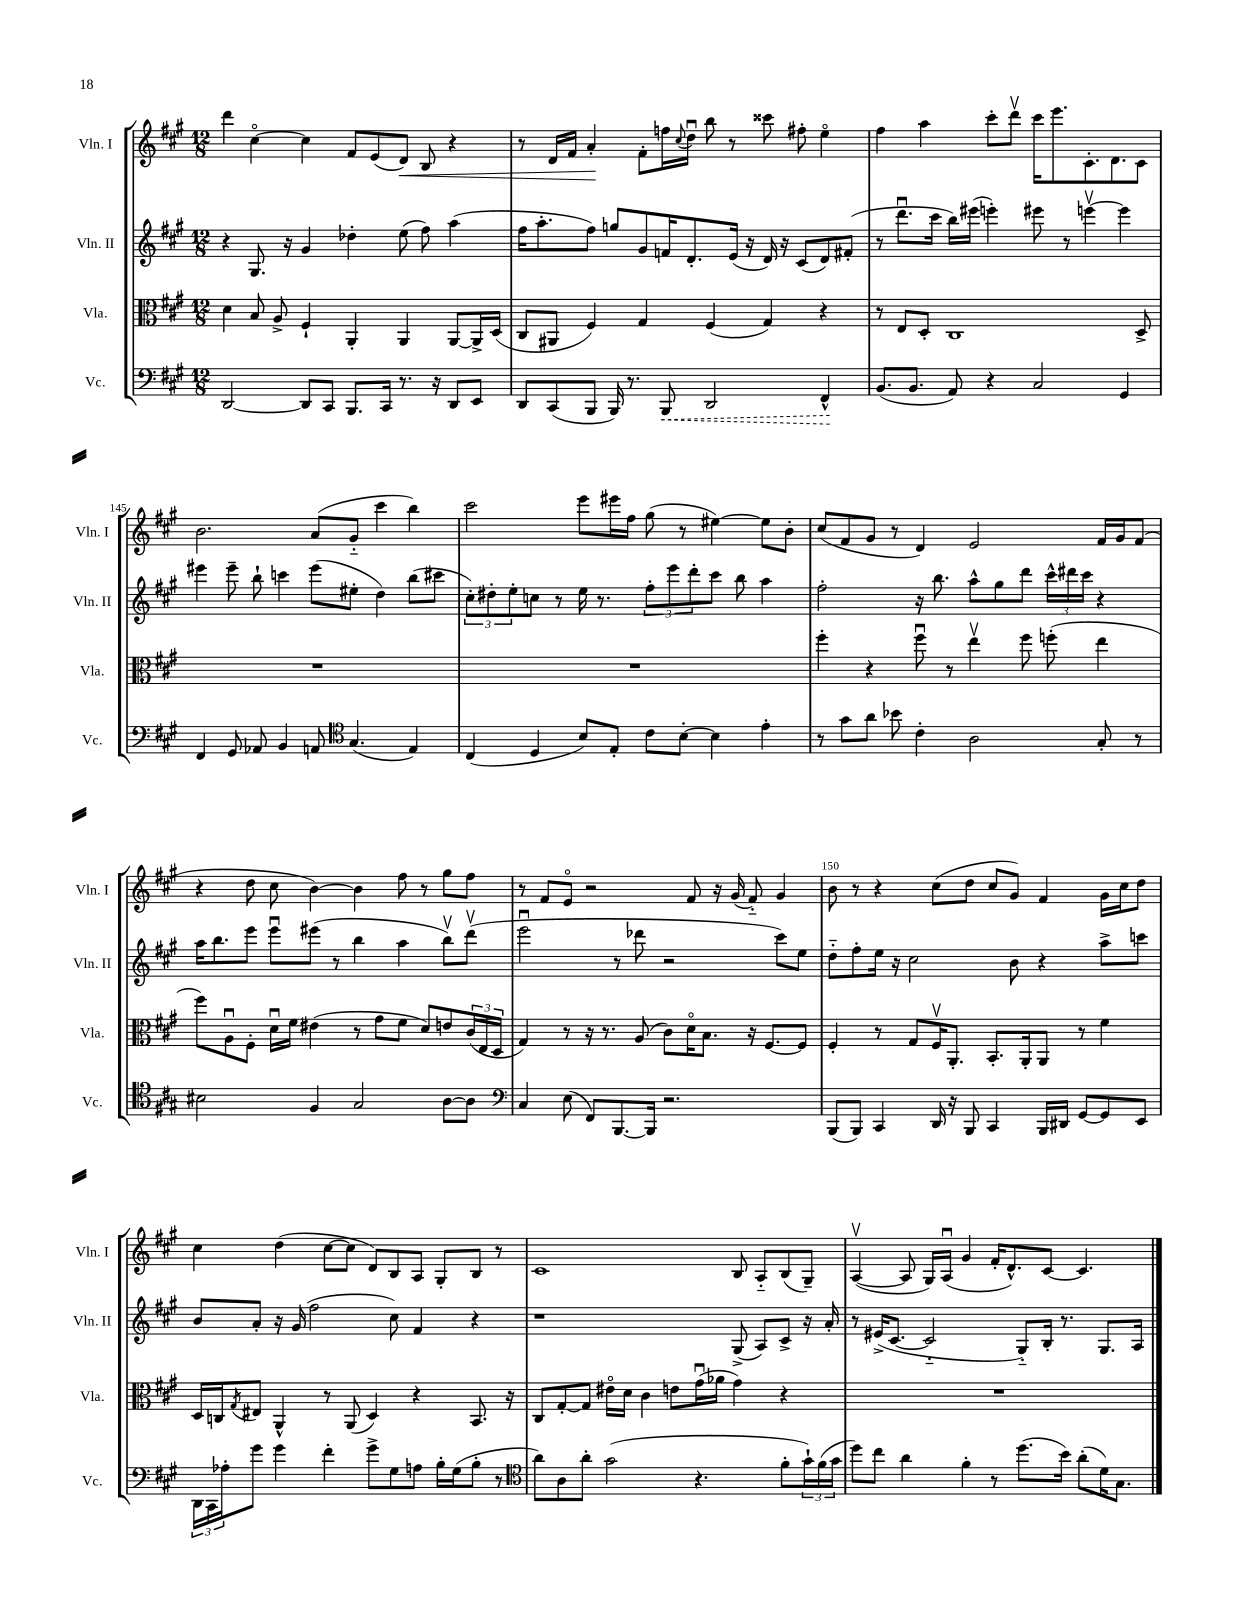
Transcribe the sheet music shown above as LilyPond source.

<<
\new StaffGroup <<
\new Staff = "s0" \with { instrumentName = "Vln. I" shortInstrumentName = "Vln. I" } {
    \clef treble \key a \major \numericTimeSignature \time 12/8
    d'''4 cis''4~\flageolet cis''4 fis'8 e'8( d'8\<) b8 r4 |
    r8 d'16 fis'16 a'4-.\! fis'8-. f''16 \appoggiatura { cis''8 } d''16\downbow b''8 r8 cisis'''8 fis''8-. e''4\flageolet |
    fis''4 a''4 cis'''8-. d'''8\upbow cis'''16 e'''8. cis'8.-. d'8. cis'8 |
    b'2. a'8( gis'8-_ cis'''4 b''4) |
    cis'''2 e'''8 eis'''16 fis''16 gis''8( r8 eis''4~) eis''8 b'8-. |
    cis''8( fis'8 gis'8 r8 d'4) e'2 fis'16 gis'16 fis'8( |
    r4 d''8 cis''8 b'4~) b'4 fis''8 r8 gis''8 fis''8 |
    r8 fis'8 e'8\flageolet r2 fis'8 r16 gis'16( fis'8-_) gis'4 |
    b'8 r8 r4 cis''8( d''8 cis''8 gis'8) fis'4 gis'16 cis''16 d''8 |
    cis''4 d''4( cis''8~ cis''8 d'8) b8 a8 gis8-. b8 r8 |
    cis'1 b8 a8-_ b8( gis8--) |
    a4~\upbow( a8 gis16) a16\downbow( gis'4 fis'16-. d'8.-^) cis'8~ cis'4. \bar "|." |
}
\new Staff = "s1" \with { instrumentName = "Vln. II" shortInstrumentName = "Vln. II" } {
    \clef treble \key a \major \numericTimeSignature \time 12/8
    r4 gis8. r16 gis'4 des''4-. e''8( fis''8) a''4( |
    fis''16 a''8.-. fis''8) g''8 gis'8 f'16 d'8.-. e'16( r16 d'16) r16 cis'8( d'8) fis'8-.( |
    r8 d'''8.\downbow cis'''16 b''16) eis'''16( e'''4-.) eis'''8 r8 e'''4~\upbow e'''4 |
    eis'''4 eis'''8-- b''8-! c'''4 eis'''8( eis''8-. d''4) b''8( cis'''8 |
    \tuplet 3/2 { cis''8-.) dis''8-. e''8-. } c''8 r8 e''16 r8. \tuplet 3/2 { fis''8-. e'''8 d'''8-. } cis'''8 b''8 a''4 |
    fis''2-. r16 b''8. a''8-^ gis''8 d'''8 \tuplet 3/2 { cis'''16-^ dis'''16 cis'''16 } r4 |
    a''16 b''8. e'''8 e'''8\downbow eis'''8( r8 b''4 a''4 b''8\upbow) d'''8\upbow( |
    e'''2\downbow r8 des'''8 r2 cis'''8) e''8 |
    d''8-_ fis''8-. e''16 r16 cis''2 b'8 r4 a''8-> c'''8 |
    b'8 a'8-. r16 gis'16( fis''2 cis''8) fis'4 r4 |
    r1 gis8->( a8) cis'8-> r16 a'16-. |
    r8 eis'16->( cis'8.~ cis'2-_ gis8-_) b16-. r8. gis8. a16 \bar "|." |
}
\new Staff = "s2" \with { instrumentName = "Vla." shortInstrumentName = "Vla." } {
    \clef alto \key a \major \numericTimeSignature \time 12/8
    d'4 b8 a8-> fis4-! a,4-. a,4 a,8~ a,16-> d16( |
    cis8 ais,8 fis4) gis4 fis4( gis4) r4 |
    r8 e8 d8-. cis1 d8-> |
    R1. |
    R1. |
    fis''4-. r4 fis''8\downbow r8 e''4\upbow fis''8 f''8-.( e''4 |
    fis''8) a8\downbow fis8-. d'16\downbow fis'16 eis'4( r8 gis'8 fis'8 d'8) e'8 \tuplet 3/2 { cis'16( e16 d16 } |
    gis4) r8 r16 r8. a8( cis'8) d'16\flageolet b8. r16 fis8.~ fis8 |
    fis4-. r8 gis8 fis16\upbow a,8.-. b,8.-. a,16-. a,8 r8 fis'4 |
    d16 c16 \acciaccatura { gis8 } eis8 a,4-^ r8 a,8( d4) r4 b,8. r16 |
    cis8 gis8~-. gis8 eis'16\flageolet d'16 cis'4 e'8 gis'16\downbow( aes'16 gis'4) r4 |
    R1. \bar "|." |
}
\new Staff = "s3" \with { instrumentName = "Vc." shortInstrumentName = "Vc." } {
    \clef bass \key a \major \numericTimeSignature \time 12/8
    d,2~ d,8 cis,8 b,,8. cis,16 r8. r16 d,8 e,8 |
    d,8 cis,8( b,,8 b,,16) r8. \once \override Hairpin.style = #'dashed-line b,,8\< d,2 fis,4-^\! |
    b,8.( b,8. a,8) r4 cis2 gis,4 |
    fis,4 gis,8 aes,8 b,4 a,8 \clef tenor gis4.( e4) |
    cis4( d4 b8) e8-. cis'8 b8~-. b4 e'4-. |
    r8 gis'8 a'8 bes'8 cis'4-. a2 gis8-. r8 |
    bis2 fis4 gis2 a8~ a8 |
    \clef bass cis4 e8( fis,8) b,,8.~ b,,16 r2. |
    b,,8( b,,8) cis,4 d,16 r16 b,,8 cis,4 b,,16 dis,16 gis,8~ gis,8 e,8 |
    \tuplet 3/2 { d,16 cis,16 aes16-. } gis'8 gis'4 fis'4-. gis'8-> gis8 a8 b16-. gis16( b8-. r8 |
    \clef tenor a'8) a8 a'8-. gis'2( r4. fis'8-. \tuplet 3/2 { gis'16-!) fis'16( gis'16 } |
    d''8) cis''8 a'4 fis'4-. r8 d''8.( b'16) a'8-.( d'16) gis8. \bar "|." |
}
>>
>>
\layout { \context { \Score currentBarNumber = #142 \override BarNumber.break-visibility = ##(#f #t #t) barNumberVisibility = #(every-nth-bar-number-visible 5) } }
